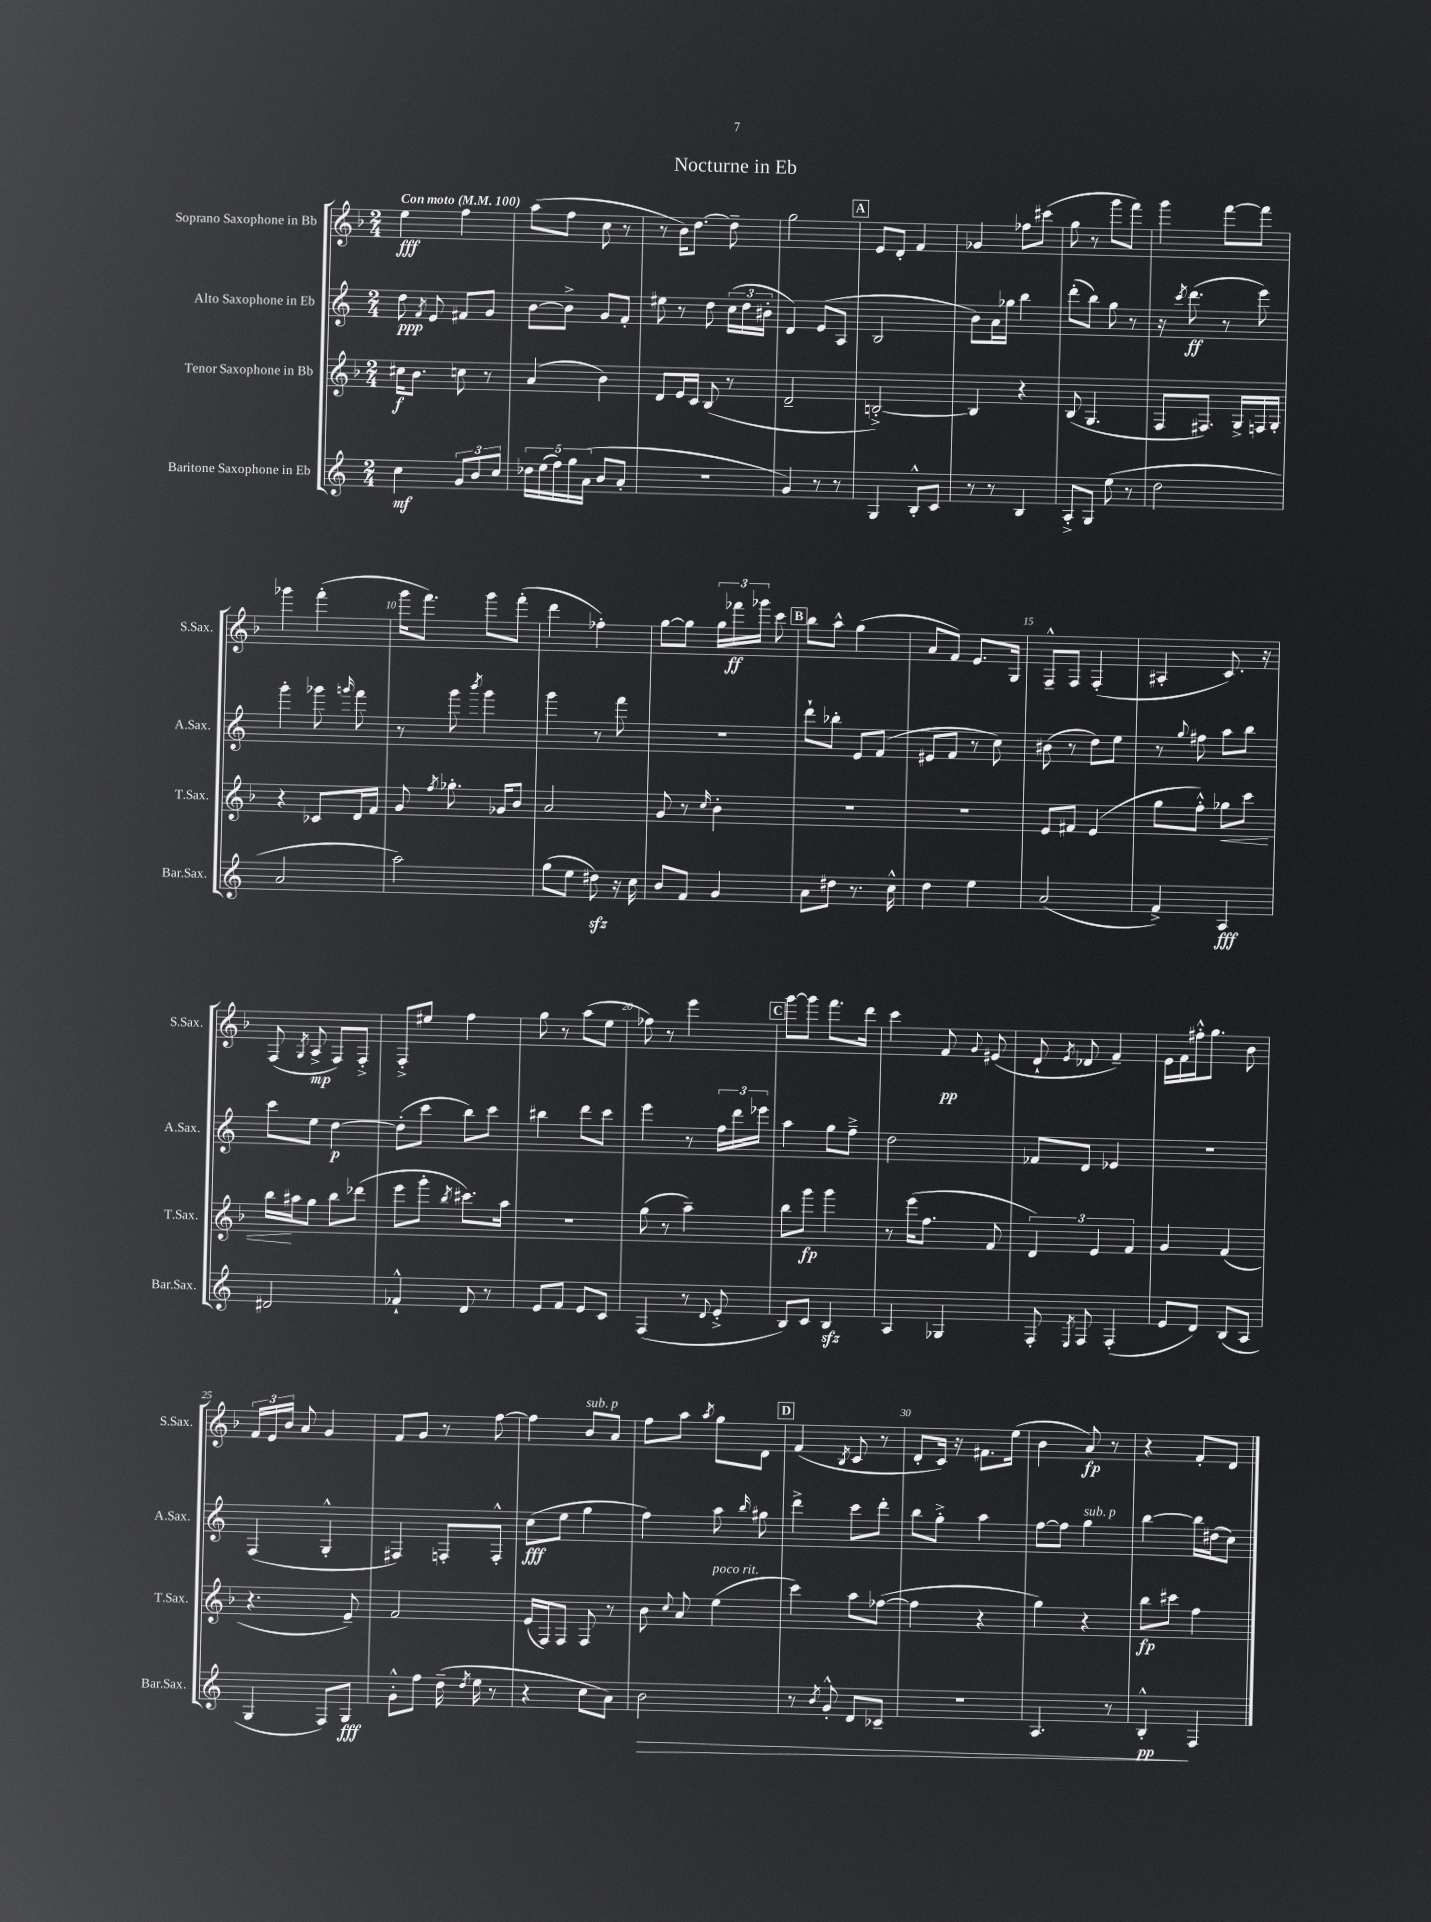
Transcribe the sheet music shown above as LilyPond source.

\header { title = "Nocturne in Eb" }
<<
\new StaffGroup <<
\new Staff = "s0" \with { instrumentName = "Soprano Saxophone in Bb" shortInstrumentName = "S.Sax." } {
    \clef treble \key f \major \numericTimeSignature \time 2/4 \tempo "Con moto" 4 = 100
    \autoBeamOff e''4\fff f''4 |
    a''8[( f''8] c''8 r8 |
    r8 bes'16[) d''8.]~ d''8-- |
    g''2 |
    \mark \markup { \box "A" } e'8[ d'8]-. f'4 |
    ges'4 fes''8[ cis'''8]( |
    g''8 r8 g'''8[ f'''8]) |
    g'''4 f'''8[~ f'''8] |
    ges'''4 f'''4-.( |
    g'''16[ f'''8.]) g'''8[ f'''8]-.( |
    d'''4 fes''4-.) |
    g''8[~ g''8] \tuplet 3/2 { g''16[ fes'''16\ff ges'''16] } c'''8 |
    \mark \markup { \box "B" } bes''8[ a''8]-^ g''4( |
    a'8[ f'8]) e'8.[ g16] |
    f8[---^ f8] f4-.( |
    ais4-. c'8.) r16 |
    f8( \acciaccatura { g8 } a8->\mp f8[) f8]-.-> |
    f8[-.-> eis''8] f''4 |
    g''8 r8 a''8[( e''8] |
    fes''8) r8 e'''4 |
    \mark \markup { \box "C" } g'''8[~ g'''8] f'''8.[ d'''16] |
    c'''4 f'8\pp \appoggiatura { g'8 } eis'8( |
    d'8-! \acciaccatura { e'8 } des'8 f'4--) |
    e'16[ f'16 fis''16-.-^ g''8.] bes'8 |
    \tuplet 3/2 { f'16[ e'16 bes'16] } a'8 g'4 |
    f'8[ g'8] r8 f''8~ |
    f''4 bes'8[^\markup { \italic "sub. p" } a'8] |
    f''8[ a''8] \acciaccatura { a''8 } g''8[ d'8] |
    \mark \markup { \box "D" } f'4( \acciaccatura { bes8 } c'8 r8 |
    d'8[-. c'16]) r16 fis'8.[ e''16]( |
    bes'4 a'8\fp) r8 |
    r4 f'8[-. d'8] \bar "|." |
}
\new Staff = "s1" \with { instrumentName = "Alto Saxophone in Eb" shortInstrumentName = "A.Sax." } {
    \clef treble \key c \major \numericTimeSignature \time 2/4
    \autoBeamOff d''8\ppp \acciaccatura { f'8 } e'8 fis'8[ g'8] |
    b'8[~ b'8]-> g'8[ f'8]-. |
    eis''8 r8 d''8 \tuplet 3/2 { c''16[( d''16 bis'16]-. } |
    d'4) e'8[( a8] |
    \mark \markup { \box "A" } b2 |
    b'8[) a'16 ges''16] b''4 |
    d'''8[-.( b''8]) g''8 r8 |
    r16 \acciaccatura { c'''8 } d'''8.\ff( r8 e'''8) |
    g'''4-. ges'''8 \grace { g'''16 } f'''8 |
    r8 g'''8 \acciaccatura { b'''8 } g'''4 |
    g'''4 r8 f'''8 |
    R2 |
    \mark \markup { \box "B" } d'''8[-! bes''8]-. e'8[ f'8]( |
    eis'8[ f'8] r8 c''8) |
    bis'8( r8 d''8[) e''8] |
    r8 \appoggiatura { g''8 } fis''8 a''8[ b''8] |
    c'''8[ e''8] d''4~\p |
    d''8[-.( c'''8] b''8[) c'''8] |
    bis''4 d'''8[ c'''8] |
    e'''4 r8 \tuplet 3/2 { f''16[ d'''16 ees'''16] } |
    \mark \markup { \box "C" } a''4 g''8[ f''8]---> |
    d''2 |
    fes'8[ d'8] ees'4 |
    r2 |
    f4( g4-.-^ |
    fis4) f8[-. f8]-.-^ |
    c''8[\fff( e''8] g''4 |
    f''4) a''8 \grace { b''16 } gis''8 |
    \mark \markup { \box "D" } d'''4-> c'''8[ d'''8]-. |
    b''8[ g''8]-.-> a''4 |
    f''8[~ f''8] g''4^\markup { \italic "sub. p" } |
    b''4~ b''16[ dis''16( c''8]) \bar "|." |
}
\new Staff = "s2" \with { instrumentName = "Tenor Saxophone in Bb" shortInstrumentName = "T.Sax." } {
    \clef treble \key f \major \numericTimeSignature \time 2/4
    \autoBeamOff cis''16[\f bes'8.] c''8 r8 |
    a'4( bes'4) |
    d'8[ e'16 c'16] bes8( r8 |
    d'2-- |
    \mark \markup { \box "A" } b2~-.->) |
    b4 r4 |
    bes8( g4. |
    f8[ fis8.]) g16[-> f16 g16]-. |
    r4 ces'8[ d'16 f'16] |
    g'8 \acciaccatura { f''8 } ges''8.-. ges'16[ bes'8] |
    a'2 |
    g'8 r8 \grace { c''16 } bes'4-. |
    \mark \markup { \box "B" } R2 |
    R2 |
    e'8[ fis'8] e'4( |
    g''8[ f''8]-.-^) ges''8[\< c'''8] |
    bes''16[\! ais''16 g''8] bes''8[ des'''8]( |
    e'''8[ g'''8]-. \acciaccatura { bes''8 } cis'''8.[) a''16] |
    r2 |
    g''8( r8 a''4--) |
    \mark \markup { \box "C" } bes''8[ g'''8]\fp g'''4 |
    r8 e'''16[( f''8.] f'8 |
    \tuplet 3/2 { d'4) e'4 f'4 } |
    g'4 f'4( |
    r4. e'8--) |
    f'2 |
    e'16[( f16) f8] f8 r8 |
    bes'8 \appoggiatura { c''8 } a'8 e''4^\markup { \italic "poco rit." }( |
    \mark \markup { \box "D" } c'''4) a''8[ fes''8]~( |
    fes''4 r4 |
    g''4) r4 |
    bes''8[\fp cis'''8] f''4 \bar "|." |
}
\new Staff = "s3" \with { instrumentName = "Baritone Saxophone in Eb" shortInstrumentName = "Bar.Sax." } {
    \clef treble \key c \major \numericTimeSignature \time 2/4
    \autoBeamOff c''4\mf \tuplet 3/2 { g'8[ b'8 c''8] } |
    \tuplet 5/4 { des''16[ e''16( f''16) g''16 a'16]( } b'8[ a'8]-. |
    R2 |
    g'4) r8 r8 |
    \mark \markup { \box "A" } g4 b8[-.-^ c'8] |
    r8 r8 b4 |
    a8[-.-> g8] e''8( r8 |
    d''2 |
    a'2 |
    a''2) |
    g''8[( e''8] dis''8\sfz) r16 c''16 |
    b'8[ f'8] g'4 |
    \mark \markup { \box "B" } a'8[ dis''8] r8. c''16-^ |
    d''4 e''4 |
    a'2( |
    f'4->) a4\fff |
    dis'2 |
    fes'4-!-^ d'8 r8 |
    e'8[ f'8] e'8[ c'8] |
    f4( r8 \appoggiatura { d'8 } e'8-.-> |
    \mark \markup { \box "C" } b8[) c'8] b4\sfz |
    a4 ges4 |
    f8-. \acciaccatura { e8 } f8 f4-.( |
    e'8[ d'8]) b8[( a8] |
    g4 f8[) g8]\fff |
    g'8[-.-^ f''8] d''16--( \acciaccatura { d''8 } e''16 r8 |
    r4 c''8[ a'8]) |
    b'2\> |
    \mark \markup { \box "D" } r8 \acciaccatura { b'8 } g'8-.-^ d'8[ ces'8]-- |
    r2 |
    a4. r8 |
    b4-.-^\pp\! f4 \bar "|." |
}
>>
>>
\layout { \context { \Score \override BarNumber.break-visibility = ##(#f #t #t) barNumberVisibility = #(every-nth-bar-number-visible 5) } }
